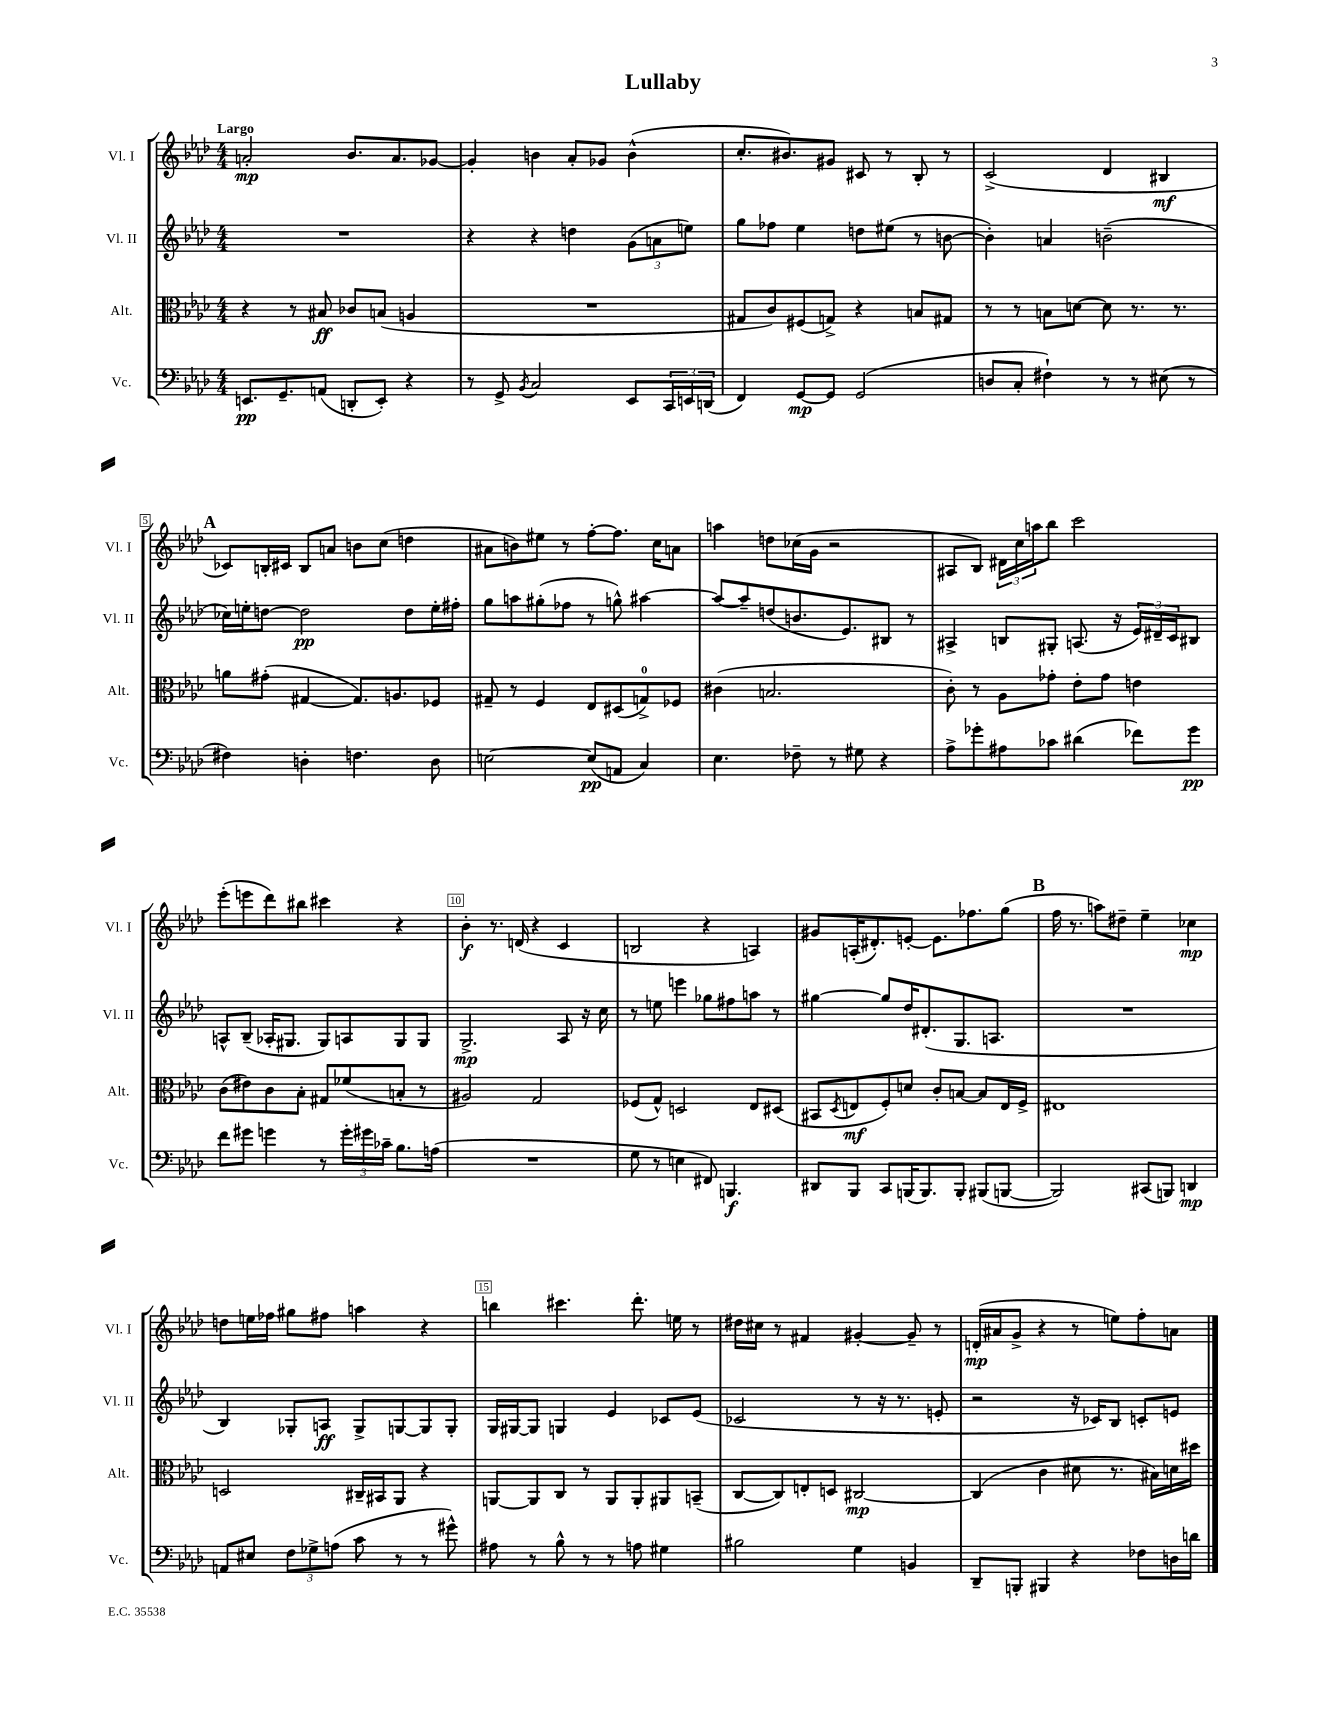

**kern	**dynam	**kern	**dynam	**kern	**dynam	**kern	**dynam
*part4	*part4	*part3	*part3	*part2	*part2	*part1	*part1
*staff4	*staff4	*staff3	*staff3	*staff2	*staff2	*staff1	*staff1
*I"Vc.	*	*I"Alt.	*	*I"Vl. II	*	*I"Vl. I	*
*I'Vc.	*	*I'Alt.	*	*I'Vl. II	*	*I'Vl. I	*
*clefF4	*	*clefC3	*	*clefG2	*	*clefG2	*
*k[b-e-a-d-]	*	*k[b-e-a-d-]	*	*k[b-e-a-d-]	*	*k[b-e-a-d-]	*
*M4/4	*	*M4/4	*	*M4/4	*	*M4/4	*
=1	=1	=1	=1	=1	=1	=1	=1
!	!	!	!	!	!	!LO:TX:a:B:t=Largo	!
8.EEn/L	pp	4r	.	1r	.	2an'/	mp
8.GG~/	.	.	.	.	.	.	.
.	.	8r	.	.	.	.	.
(8AAn/J	.	8B#X/	ff	.	.	.	.
8DDn'/L	.	8c-X/L	.	.	.	8.b-/L	.
8EE'/J)	.	(8Bn/J	.	.	.	.	.
.	.	.	.	.	.	8.a/	.
4r	.	4An/	.	.	.	.	.
.	.	.	.	.	.	[8g-X/J	.
=2	=2	=2	=2	=2	=2	=2	=2
8r	.	1r	.	4r	.	4g-'/]	.
8GG^/	.	.	.	.	.	.	.
8qBB-/	.	.	.	.	.	.	.
2C/	.	.	.	4r	.	4bn\	.
.	.	.	.	4ddn\	.	8a-'/L	.
.	.	.	.	.	.	8g-X/J	.
8EE-/L	.	.	.	(12g\L	.	(4b^^\	.
.	.	.	.	12an\	.	.	.
24CC/L	.	.	.	.	.	.	.
24EEn/	.	.	.	12een\J)	.	.	.
(24DDn/JJ	.	.	.	.	.	.	.
=3	=3	=3	=3	=3	=3	=3	=3
4FF/)	.	8G#X/L	.	8gg\L	.	8.cc'/L	.
.	.	8c/)	.	8ff-X\J	.	.	.
.	.	.	.	.	.	8.b#X/)	.
[8GG/L	mp	(8F#X/	.	4ee-\	.	.	.
8GG/J]	.	8Gn^/J)	.	.	.	8g#X/J	.
(2GG/	.	4r	.	8ddn\L	.	8c#X/	.
.	.	.	.	(8ee#X\J	.	8r	.
.	.	8Bn/L	.	8r	.	8B-'/	.
.	.	8G#X/J	.	[8bn\	.	8r	.
=4	=4	=4	=4	=4	=4	=4	=4
8Dn/L	.	8r	.	4b'\])	.	(2c^/	.
8C'/J	.	8r	.	.	.	.	.
4F#X`\)	.	8Bn\L	.	4an/	.	.	.
.	.	[8dn\J	.	.	.	.	.
8r	.	8d\]	.	(2bn~\	.	4d-/	.
8r	.	8.r	.	.	.	.	.
(8E#X\	.	.	.	.	.	4B#X/	mf
.	.	8.r	.	.	.	.	.
8r	.	.	.	.	.	.	.
!!LO:LB:g=z
!!LO:REH:place=s1:t=A
=5	=5	=5	=5	=5	=5	=5	=5
4F#X\)	.	8an\L	.	16cc-X\LL)	.	8c-X/L)	.
.	.	.	.	16een'\J	.	.	.
.	.	(8g#X'\J	.	[8ddn\J	.	16Bn'/L	.
.	.	.	.	.	.	16c#X/JJ	.
4Dn'\	.	[4G#X/	.	2dd\]	pp	8B/L	.
.	.	.	.	.	.	8an/J	.
4.Fn\	.	8.G#/L])	.	.	.	8bn\L	.
.	.	.	.	.	.	(8cc\J	.
.	.	8.An/	.	.	.	.	.
.	.	.	.	8dd\L	.	4ddn\	.
8D\	.	8F-X/J	.	16ee'\L	.	.	.
.	.	.	.	16ff#X'\JJ	.	.	.
=6	=6	=6	=6	=6	=6	=6	=6
[2En\	.	8G#X~/	.	8gg\L	.	8a#X\L	.
.	.	8r	.	8aan\	.	8bn\)	.
.	.	4F/	.	(8gg#X'\	.	8ee#X\J	.
.	.	.	.	8ff-X\J	.	8r	.
(8E/L]	pp	8E-/L	.	8r	.	[8ff'\L	.
8AAn/J	.	(8D#X/	.	8ggn^^\)	.	8.ff\J]	.
4C/)	.	8Gn^/)	.	[4aa#X\	.	.	.
.	.	.	.	.	.	16cc\KL	.
.	.	8F-X/J	.	.	.	8an\J	.
=7	=7	=7	=7	=7	=7	=7	=7
4.E-\	.	(4c#X\	.	8aa#/L_	.	4aan\	.
.	.	.	.	8aa#~/]	.	.	.
.	.	2.Bn/	.	(8ddn/	.	8ddn\L	.
8F-X~\	.	.	.	8.bn/	.	(16cc-X\L	.
.	.	.	.	.	.	16g\JJ	.
8r	.	.	.	.	.	2r	.
.	.	.	.	8.e-/)	.	.	.
8G#X\	.	.	.	.	.	.	.
4r	.	.	.	8B#X/J	.	.	.
.	.	.	.	8r	.	.	.
=8	=8	=8	=8	=8	=8	=8	=8
8A-^\L	.	8c'\)	.	4A#X^/	.	8A#X/L	.
8g-X'\	.	8r	.	.	.	8B-/J)	.
8A#X\	.	8A-\L	.	8Bn/L	.	24d#X\LL	.
.	.	.	.	.	.	24cc\	.
.	.	.	.	.	.	24aan\J	.
8c-X\J	.	8g-X'\J	.	8G#X'/J	.	8bb-\J	.
(4d#X\	.	8e-'\L	.	(8.An/	.	2ccc\	.
.	.	8g-\J	.	.	.	.	.
.	.	.	.	16r	.	.	.
8f-X\L)	.	4en\	.	24e-/LL)	.	.	.
.	.	.	.	24d#X~/	.	.	.
.	.	.	.	24c/J	.	.	.
8g-\J	pp	.	.	8B#X/J	.	.	.
!!LO:LB:g=z
=9	=9	=9	=9	=9	=9	=9	=9
8f\L	.	(8c\L	.	8An^^/L	.	(8eee-'\L	.
8g#X\J	.	8e#X\)	.	(8B-~/J	.	8eeen\	.
4gn\	.	8c\	.	16A-X'/KL	.	8ddd-\)	.
.	.	.	.	8.G#X/J	.	.	.
.	.	8B-'\J	.	.	.	8bb#X\J	.
8r	.	8G#X/L	.	8G#/L)	.	4ccc#X\	.
24g'\LL	.	(8f-X/	.	8An/	.	.	.
24g#X\	.	.	.	.	.	.	.
24c-X~\JJ	.	.	.	.	.	.	.
8.B-\L	.	8Bn'/J	.	8G#/	.	4r	.
.	.	8r	.	8G#/J	.	.	.
(16An\Jk	.	.	.	.	.	.	.
=10	=10	=10	=10	=10	=10	=10	=10
1r	.	2A#X/)	.	2.G^/	mp	4b-'\	f
.	.	.	.	.	.	8.r	.
.	.	.	.	.	.	(16dn/	.
.	.	2G/	.	.	.	4r	.
.	.	.	.	8A-/	.	4c/	.
.	.	.	.	16r	.	.	.
.	.	.	.	16cc\	.	.	.
=11	=11	=11	=11	=11	=11	=11	=11
8G\	.	(8F-X/L	.	8r	.	2Bn/	.
8r	.	8G^^/J)	.	8een\	.	.	.
4En\	.	2Dn/	.	4eeen\	.	.	.
8FF#X/)	.	.	.	8gg-X\L	.	4r	.
4.BBBn/	f	.	.	8ff#X\	.	.	.
.	.	8E-/L	.	8aan\J	.	4An/)	.
.	.	(8D#X/J	.	8r	.	.	.
=12	=12	=12	=12	=12	=12	=12	=12
8DD#X/L	.	8BB#X/L	.	[4gg#X\	.	8g#X/L	.
.	.	8qD-/	.	.	.	.	.
8BBB-/J	.	8En/	mf	.	.	(16An'/K	.
.	.	.	.	.	.	8.d#X'/)	.
8CC/L	.	8F'/)	.	8gg#/L]	.	.	.
(16BBBn/K	.	8dn/J	.	16dd-/K	.	[8en'/J	.
8.BBB/)	.	.	.	(8.d#X'/	.	.	.
.	.	8c'/L	.	.	.	8.e\L]	.
8BBB'/J	.	[8Bn/J	.	8.G/	.	.	.
.	.	.	.	.	.	8.ff-X\	.
(8BBB#X/L	.	8B/L]	.	.	.	.	.
.	.	.	.	8.An/J	.	.	.
[8BBBn/J	.	16E/L	.	.	.	(8gg\J	.
.	.	16F^/JJ	.	.	.	.	.
!!LO:REH:place=s1:t=B
=13	=13	=13	=13	=13	=13	=13	=13
2BBB/])	.	1E#X	.	1r	.	16ff\	.
.	.	.	.	.	.	8.r	.
.	.	.	.	.	.	8aan\L)	.
.	.	.	.	.	.	8dd#X~\J	.
(8CC#X/L	.	.	.	.	.	4ee-~\	.
8BBBn/J)	.	.	.	.	.	.	.
4DDn/	mp	.	.	.	.	4cc-X\	mp
!!LO:LB:g=z
=14	=14	=14	=14	=14	=14	=14	=14
8AAn/L	.	2Dn/	.	4B-/)	.	8ddn\L	.
8E#X/J	.	.	.	.	.	16een\L	.
.	.	.	.	.	.	16ff-X\JJ	.
12F\L	.	.	.	8G-X'/L	.	8gg#X\L	.
12G-X^\	.	.	.	.	.	.	.
.	.	.	.	8An/J	ff	8ff#X\J	.
(12An\J	.	.	.	.	.	.	.
8c\	.	16C#X~/LL	.	8G-^/L	.	4aan\	.
.	.	16BB#X/J	.	.	.	.	.
8r	.	8AA-/J	.	[8Gn/	.	.	.
8r	.	4r	.	8G/]	.	4r	.
8g#X^^\)	.	.	.	8G'/J	.	.	.
=15	=15	=15	=15	=15	=15	=15	=15
8A#X\	.	[8AAn/L	.	16G/LL	.	4bbn\	.
.	.	.	.	[16G#X/J	.	.	.
8r	.	8AA/]	.	8G#/J]	.	.	.
8B-^^\	.	8C/J	.	4Gn/	.	4.ccc#X\	.
8r	.	8r	.	.	.	.	.
8r	.	8AA/L	.	4e-/	.	.	.
8An\	.	8AA'/	.	.	.	8.ddd-'\	.
4G#X\	.	8AA#X/	.	8c-X/L	.	.	.
.	.	.	.	.	.	16een\	.
.	.	(8BBn~/J	.	(8e-/J	.	8r	.
=16	=16	=16	=16	=16	=16	=16	=16
2B#X\	.	[8C/L	.	2c-X/	.	16dd#X\LL	.
.	.	.	.	.	.	16cc#X\JJ	.
.	.	8C/])	.	.	.	8r	.
.	.	8En'/	.	.	.	4f#X/	.
.	.	8Dn/J	.	.	.	.	.
4G\	.	[2C#X/	mp	8r	.	[4g#X'/	.
.	.	.	.	16r	.	.	.
.	.	.	.	8.r	.	.	.
4BBn/	.	.	.	.	.	8g#~/]	.
.	.	.	.	8en'/	.	8r	.
=17	=17	=17	=17	=17	=17	=17	=17
8DD-~/L	.	(4C#/]	.	2r	.	(16dn'/LL	mp
.	.	.	.	.	.	16a#X/J	.
8BBBn'/J	.	.	.	.	.	8g^/J	.
4BBB#X/	.	4c\	.	.	.	4r	.
4r	.	8d#X\	.	16r	.	8r	.
.	.	.	.	16c-X/KL)	.	.	.
.	.	8.r	.	8B-/J	.	8een\L)	.
8F-X\L	.	.	.	8cn'/L	.	8ff'\	.
.	.	16B#X\LL)	.	.	.	.	.
16Dn\L	.	16dn\	.	8en/J	.	8an\J	.
16dn\JJ	.	16dd#X\JJ	.	.	.	.	.
==	==	==	==	==	==	==	==
*-	*-	*-	*-	*-	*-	*-	*-
